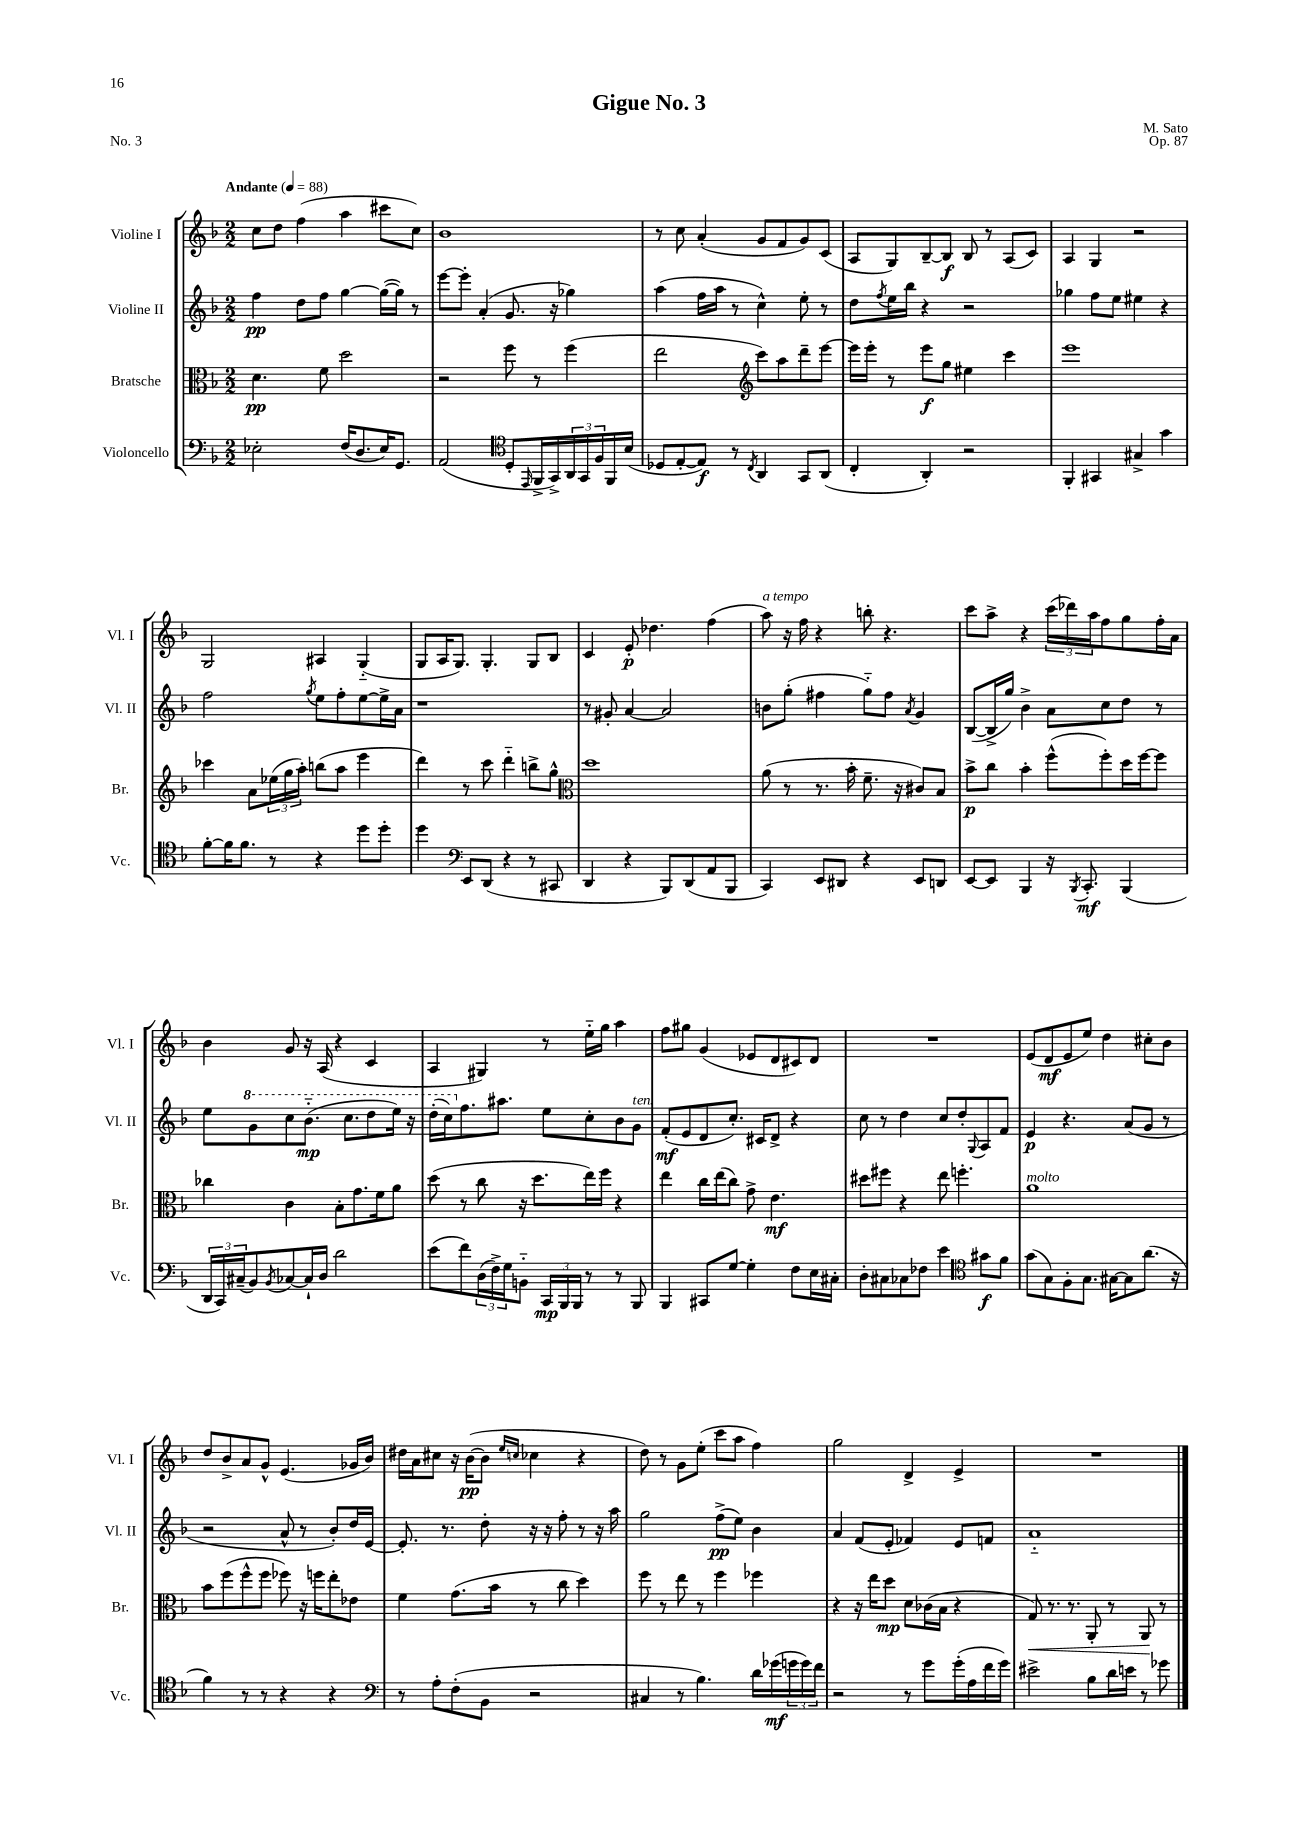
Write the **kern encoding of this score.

**kern	**kern	**kern	**kern
*staff4	*staff3	*staff2	*staff1
*clefF4	*clefC3	*clefG2	*clefG2
*k[b-]	*k[b-]	*k[b-]	*k[b-]
*M2/2	*M2/2	*M2/2	*M2/2
*MM88	*MM88	*MM88	*MM88
2E-'	4.d	4ff	8cc
.	.	.	8dd
.	.	8dd	(4ff
.	8f	8ff	.
(16F	2dd	[4gg	4aa
8.D	.	.	.
16E-)	.	(16gg_	8ccc#
8.GG	.	16gg])	.
.	.	8r	8cc)
=	=	=	=
(2AA	2r	[8eee	1b-
.	.	8eee']	.
.	.	(4a'	.
*clefC4	*	*	*
8D'	8ff	8.g	.
16qqEE	.	.	.
16FF^	8r	.	.
16GG^)	.	16r	.
24AA	(4ff	4gg-)	.
24GG	.	.	.
24F	.	.	.
16FF	.	.	.
(16B-	.	.	.
=	=	=	=
8D-	2ee	(4aa	8r
[8E'	.	.	8cc
8E])	.	16ff	(4a'
.	.	16aa	.
8r	.	8r	.
*	*clefG2	*	*
8qC	.	.	.
4AA	8ccc)	4cc^^)	8g
.	8aa	.	8f
8GG	8ddd~	8ee'	8g)
(8AA	[8eee	8r	(8c
=	=	=	=
4C'	16eee]	8dd	8A
.	16eee'	.	.
.	.	8qff	.
.	8r	16ee	8G)
.	.	16bb-	.
4AA')	8eee	4r	[8B-~
.	8gg	.	8B-]
2r	4ee#	2r	8B-
.	.	.	8r
.	4ccc	.	(8A
.	.	.	8c)
=	=	=	=
4FF'	1eee	4gg-	4A
4GG#	.	8ff	4G
.	.	8ee	.
4G#^	.	4ee#	2r
4g	.	4r	.
=	=	=	=
[8f'	4ccc-	2ff	2G
16f]	.	.	.
8.f	.	.	.
.	8a	.	.
8r	(24ee-	.	.
.	24gg	.	.
.	24aa')	.	.
.	.	8qgg	.
4r	(8bb	8ee	4A#
.	8aa	8ff'	.
8dd	4eee	[8ee	(4G'~
8dd'	.	16ee^]	.
.	.	16a	.
=	=	=	=
4dd	4ddd)	1r	8G
.	.	.	16A
.	.	.	8.G)
*clefF4	*	*	*
8EE	8r	.	.
(8DD	8ccc	.	4.G'
4r	4ddd'~	.	.
8r	8bb^	.	8G
8CC#	8gg^^	.	8B-
=	=	=	=
*	*clefC3	*	*
4DD	1dd	8r	4c
.	.	8g#'	.
4r	.	[4a	8e'
.	.	.	4.dd-
8BBB-)	.	2a]	.
(8DD	.	.	.
8AA	.	.	(4ff
8BBB-	.	.	.
=	=	=	=
4CC)	(8a	8b	8aa)
.	8r	(8gg'	16r
.	.	.	16ff
8EE	8.r	4ff#	4r
8DD#	.	.	.
.	16b-'	.	.
4r	8.f~	8gg'~)	8bb'
.	.	8ff#	4.r
.	16r	.	.
.	.	8qa	.
8EE	8c#)	4g	.
8DD	8B-	.	.
=	=	=	=
[8EE	8b-^	([8B-	8ccc
8EE]	8cc	16B-^]	8aa^
.	.	16gg)	.
4BBB-	4b-'	4b-^	4r
16r	(8ff^^	8a	(24ccc
.	.	.	24ddd-)
8qBBB-	.	.	.
8.CC'	.	.	.
.	.	.	24aa
.	8ff')	8cc	8ff
(4BBB-	16dd	8dd	8gg
.	[16ff	.	.
.	8ff]	8r	16ff'
.	.	.	16a
=	=	=	=
24DD	4cc-	8ee	4b-
24CC)	.	.	.
(24C#~	.	.	.
8BB-)	.	8gg	.
8qBB-	.	.	.
[8C-	4c	8ccc	8g
16C-`]	.	(8.bb-'~	16r
16D	.	.	(16A
2d	8B-'	.	4r
.	.	8.ccc	.
.	8.g	.	.
.	.	8ddd	4c
.	16f	.	.
.	8a	16eee)	.
.	.	16r	.
=	=	=	=
(8e	(8dd	(16ddd'	4A
.	.	16ccc)	.
8f)	8r	8.ff	.
(24D	8cc	.	4G#)
24F^)	.	.	.
.	.	8.aa#	.
24G	.	.	.
8BB'~	16r	.	.
.	8.dd	.	.
24CC	.	8ee	8r
24BBB-	.	.	.
24BBB-	.	.	.
8r	16ee)	8cc'	16ee'~
.	16ff	.	16gg
8r	4r	8b-	4aa
8BBB-	.	8g	.
=	=	=	=
4BBB-	4ee	(8f'	8ff
.	.	8e	8gg#
8CC#	16cc	8d	(4g
.	(16ee	.	.
[8G	8cc)	8.cc')	.
4G']	8g^	.	8e-
.	.	16c#	.
.	4.e	8d^	8d
8F	.	4r	8c#)
16E	.	.	8d
16C#'	.	.	.
=	=	=	=
8D'	8dd#	8cc	1r
8C#	8ff#	8r	.
8C-	4r	4dd	.
8F-	.	.	.
4e	8ee	8cc	.
.	4.ff'	8dd'	.
*clefC4	*	*	*
.	.	8qqG	.
8g#	.	8A	.
8f	.	8f	.
=	=	=	=
(8g	1a	4e	(8e
8G)	.	.	8d
8F'	.	4.r	8e
8.G	.	.	8ee)
.	.	.	4dd
[16G#	.	.	.
8G#]	.	(8a	.
(8.a	.	8g	8cc#'
.	.	8r	8b-
16r	.	.	.
=	=	=	=
4f)	8b-	2r	8dd
.	(8ff	.	8b-^
8r	8ff^^	.	8a
8r	8ff	.	8g^^
4r	8ff-)	8a^^	(4.e
.	16r	8r	.
.	16ff	.	.
4r	8ee'	8b-')	.
.	8e-	16dd	16g-
.	.	[16e	16b-)
=	=	=	=
*clefF4	*	*	*
8r	4f	8.e']	16dd#
.	.	.	16a
8A'	.	.	8cc#
.	.	8.r	.
(8F'	(8.g	.	16r
.	.	.	([16b-
8BB-	.	8dd'	8b-]
.	16b-	.	.
.	.	.	16qqee
.	.	.	16qqcc
2r	8r	16r	4cc-
.	.	16r	.
.	8cc	8ff'	.
.	4dd)	8r	4r
.	.	16r	.
.	.	16aa	.
=	=	=	=
4C#	8ff	2gg	8dd)
.	8r	.	8r
8r	8ee	.	8g
4.B-)	8r	.	(8ee'
.	4ff	(8ff^	8ccc
.	.	8ee)	8aa
16d	4ff-	4b-	4ff)
(16g-	.	.	.
24g	.	.	.
24g)	.	.	.
24f	.	.	.
=	=	=	=
2r	4r	4a	2gg
.	16r	(8f	.
.	16ee	.	.
.	8dd	8e'	.
8r	8d	4f-)	4d^
8g	(16c-	.	.
.	16B-	.	.
(16g'	4r	8e	4e^
16A	.	.	.
16f	.	8f	.
16g)	.	.	.
=	=	=	=
2e#^	8G)	1a'~	1r
.	8.r	.	.
.	8.r	.	.
8B-	8AA'	.	.
16d	8r	.	.
16e	.	.	.
8r	8AA	.	.
8g-	8r	.	.
==	==	==	==
*-	*-	*-	*-
